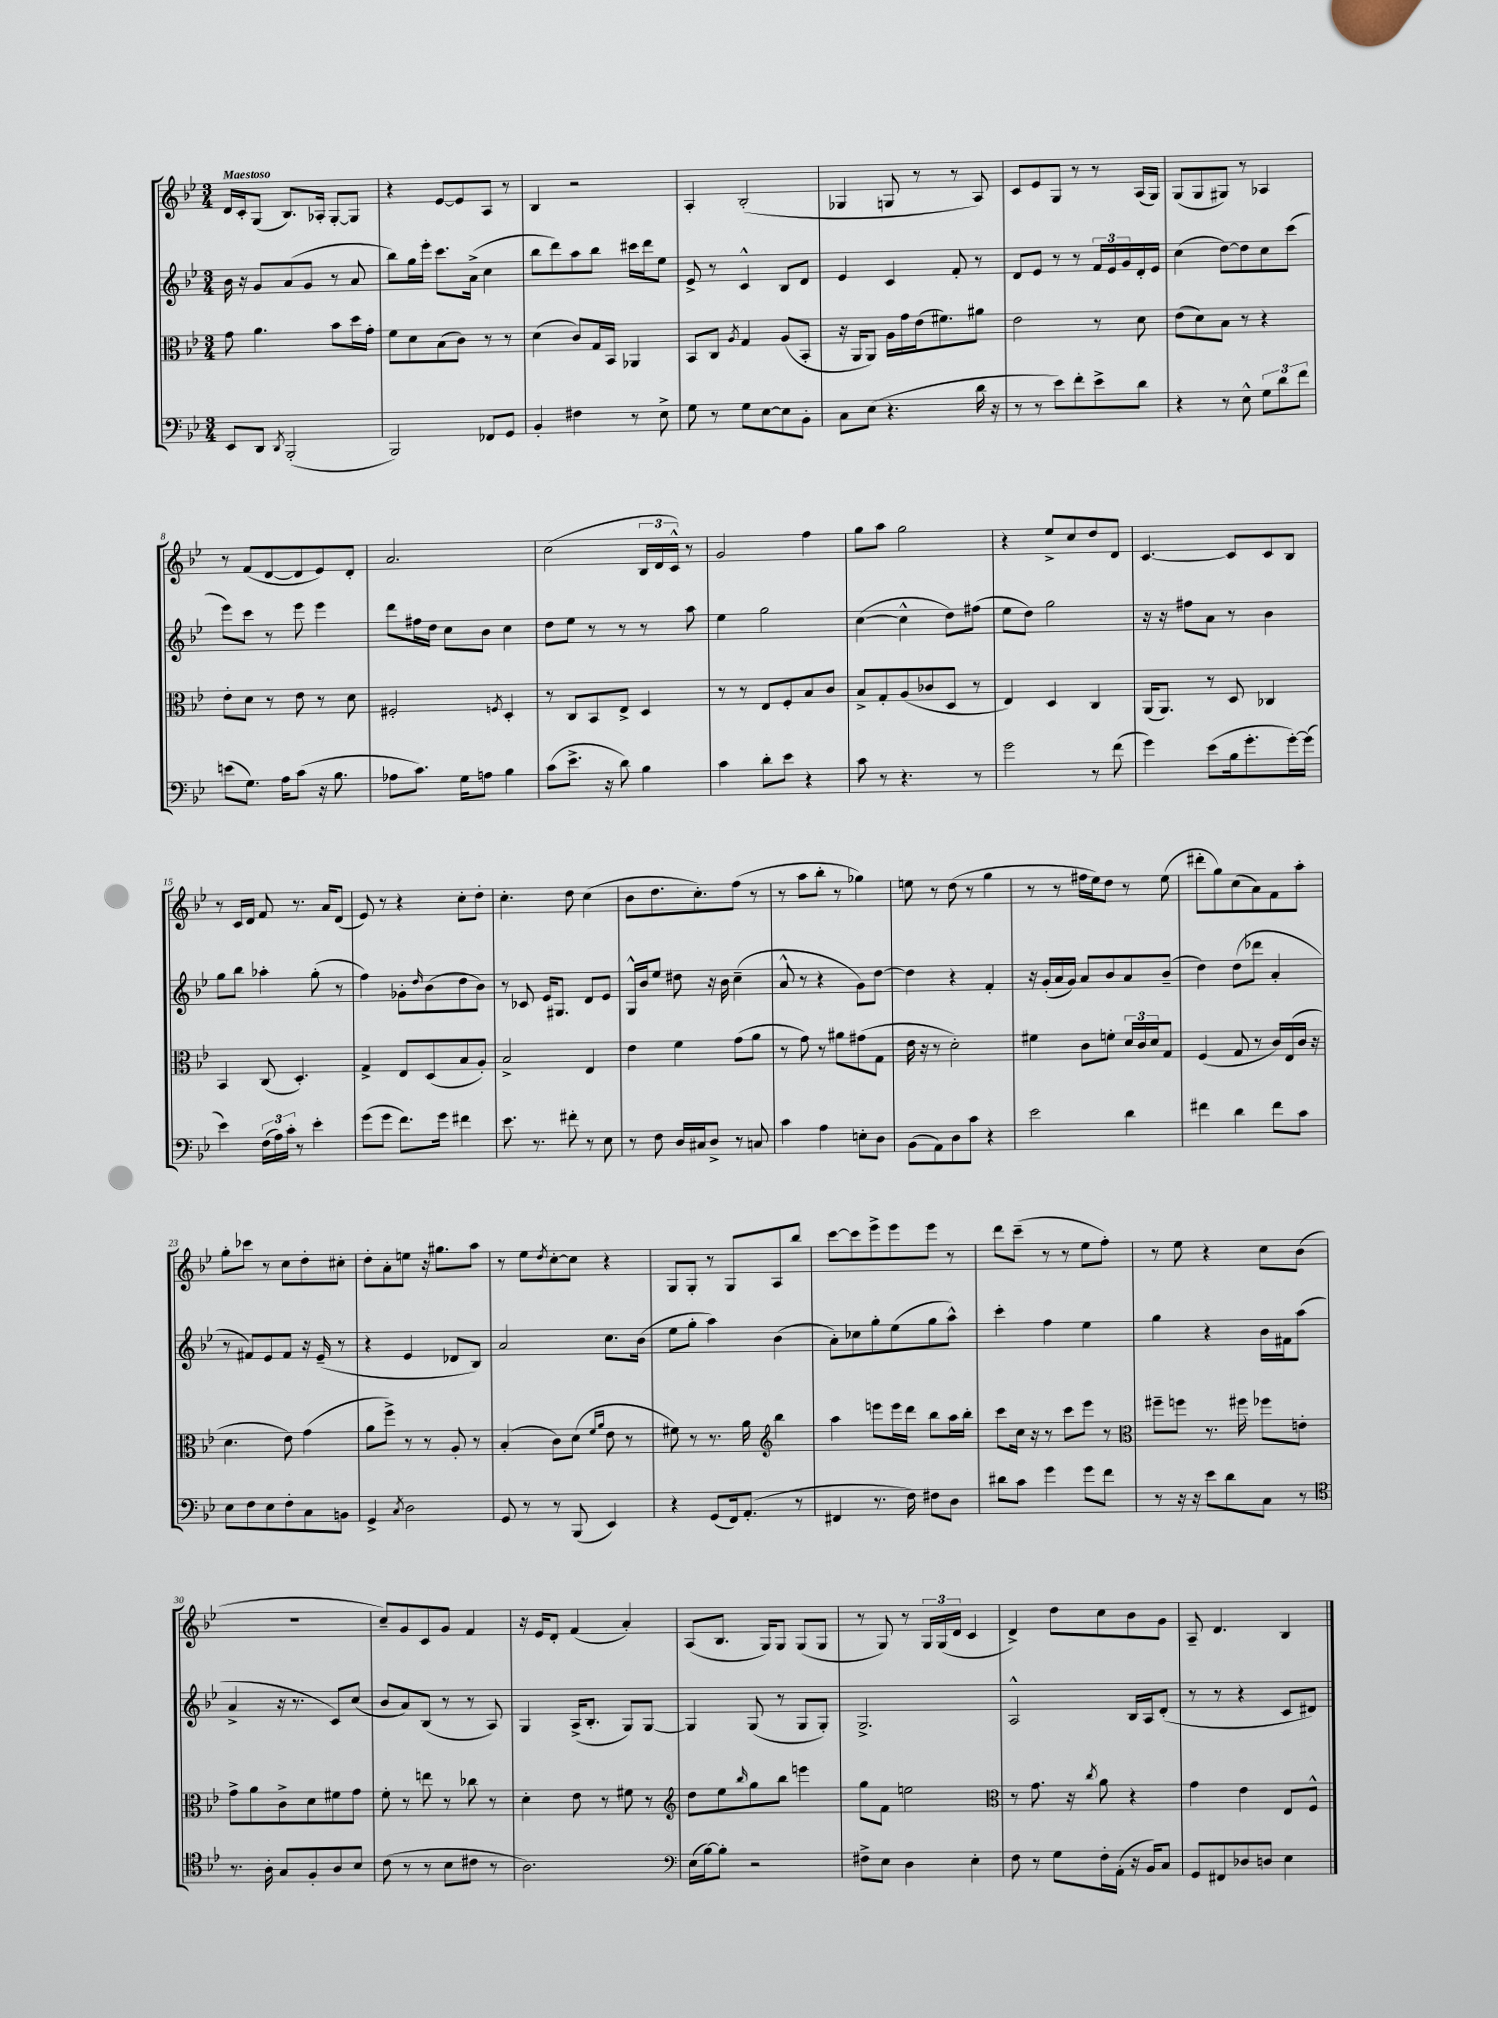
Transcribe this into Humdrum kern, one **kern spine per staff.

**kern	**kern	**kern	**kern
*staff4	*staff3	*staff2	*staff1
*clefF4	*clefC3	*clefG2	*clefG2
*k[b-e-]	*k[b-e-]	*k[b-e-]	*k[b-e-]
*M3/4	*M3/4	*M3/4	*M3/4
8EE-	8g	16b-	16d
.	.	16r	16c'
8DD	4.a	8g	(8G
8qDD	.	.	.
(2BBB-'	.	(8a	8.B-)
.	.	8g	.
.	.	.	16A-'
.	8b-	8r	[8G'
.	16dd	8a	8G]
.	16g'	.	.
=	=	=	=
2BBB-)	8f	8bb-)	4r
.	8d	16gg	.
.	.	16eee-'	.
.	(8B-	8.ccc	[8e-
.	8c)	.	8e-]
.	.	(16a^	.
8FF-	8r	4cc	8A
8GG	8r	.	8r
=	=	=	=
4BB-'	(4d	8bb-	4B-
.	.	8ddd)	.
4F#	8c)	8aa	2r
.	16G	8bb-	.
.	16BB-	.	.
8r	4AA-	16ccc#	.
.	.	16ddd	.
8E-^	.	8ee-	.
=	=	=	=
8G	8BB-	8e-^	4A'
8r	8C	8r	.
.	8qA	.	.
8G	4G	4c^^	(2B-'
[8E-	.	.	.
8E-]	(8A	8B-	.
8BB-'	8BB-'	8d	.
=	=	=	=
8C	16r	4e-	4G-
.	16AA	.	.
(8E-	8AA)	.	.
4.r	16A	4c	8G
.	16g	.	.
.	(16e-	.	8r
.	8.f#)	.	.
.	.	8f'	8r
16d	8a#	8r	8A)
16r	.	.	.
=	=	=	=
8r	2e-	8d	8c
8r	.	8e-	8e-
8e-)	.	8r	8G
8f'	.	8r	8r
8e-^	8r	24f	8r
.	.	24e-	.
.	.	24g	.
8d	8d	16d'	(16A
.	.	16e-	16G)
=	=	=	=
4r	(8e-	(4cc	(8G
.	8d)	.	8G
8r	8B-	[8dd)	8G#)
8E-^^	8r	8dd]	8r
12G	4r	8cc	4A-
12d	.	.	.
.	.	(8ccc	.
12f	.	.	.
=	=	=	=
(8e	8e-'	8eee-)	8r
8.G)	8d	8ccc	(8f
.	8r	8r	[8d
16A	.	.	.
(8c	8e-	8eee-	8d]
16r	8r	4eee-	8e-)
8.B-	.	.	.
.	8d	.	8d'
=	=	=	=
8A-	2F#'	8ddd	2.a
8.c)	.	16ff#	.
.	.	16dd	.
.	.	8cc	.
16G	.	.	.
8A	.	8b-	.
.	8qF	.	.
4B-	4D'	4cc	.
=	=	=	=
(8c	8r	8dd	(2cc
8.e-^	8C	8ee-	.
.	8BB-	8r	.
16r	.	.	.
8d)	8E-^	8r	.
4B-	4D	8r	24B-
.	.	.	24d
.	.	.	24c^^)
.	.	8aa	8r
=	=	=	=
4c	8r	4ee-	2g
.	8r	.	.
8d'	8E-	2gg	.
8e-	8F'	.	.
4r	8B-	.	4ff
.	8c	.	.
=	=	=	=
8c	8B-^	([4cc	8gg
8r	8G'	.	8aa
4.r	(8A	4cc^^]	2gg
.	8c-	.	.
.	8D	8dd)	.
8r	8r	(8ff#	.
=	=	=	=
2g	4E-)	8ee-	4r
.	.	8dd)	.
.	4D	2gg	8ee-^
.	.	.	8cc
8r	4C	.	8dd
(8f	.	.	8d
=	=	=	=
4g)	(16AA	16r	[4.c
.	8.AA)	16r	.
.	.	8ff#	.
(8e-	8r	8a	.
16B-	8D	8r	8c]
8.g'	.	.	.
.	4C-	4b-	8c
[16g')	.	.	8B-
(16g]	.	.	.
=	=	=	=
4e-)	4BB-	8gg	8r
.	.	8bb-	16c
.	.	.	16d
(24F	(8C	4aa-'	8f
24A)	.	.	.
24c'	.	.	.
8r	4.D')	.	8.r
4e-'	.	(8gg'	.
.	.	.	16a
.	.	8r	(8d
=	=	=	=
(8g	4G^	4ff)	8e-)
8g	.	.	8r
8.f)	8E-	8g-'	4r
.	.	16qqdd	.
.	(8D	(8b-	.
16g	.	.	.
4f#	8B-	8dd	8cc'
.	8A')	8b-)	8dd'
=	=	=	=
8.e-	2B-^	8r	4.cc'
.	.	8c-	.
8.r	.	.	.
.	.	16e-	.
.	.	8.G#	.
8f#'	.	.	8dd
8r	4E-	8d	(4cc
8E-	.	8e-	.
=	=	=	=
8r	4e-	16G^^	8b-
.	.	16b-	.
8F	.	8ee-	8.dd
16D	4f	8dd#	.
16C#	.	.	8.cc')
8D^	.	16r	.
.	.	16b-	.
8r	(8g	(4cc~	(8ff
8C	8a	.	8r
=	=	=	=
4c	8r	8a^^	8r
.	8g)	8r	8aa
4A	8r	4r	8bb-'
.	8a#	.	8r
8E'	(8g#	8g)	4gg-)
8D	8G	[8dd	.
=	=	=	=
(8BB-	16e-	4dd]	8ee
.	16r	.	.
8AA)	8r	.	8r
8D	2d')	4r	(8dd
8c	.	.	8r
4r	.	4f'	4gg
=	=	=	=
2e-	4f#	16r	8r
.	.	(16g'	.
.	.	16a	8r
.	.	16g)	.
.	8c	8a	16ff#
.	.	.	16ee-)
.	8f'	8b-	8dd
4d	24d	8a	8r
.	24c	.	.
.	24d	.	.
.	8G	(8b-~	(8ee-
=	=	=	=
4f#	(4F	4dd)	8ddd#'
.	.	.	8gg)
4d	8G	(8dd	(8cc
.	8r	8ddd-	8a)
8f#	16c)	4a'	8f
.	(16E-	.	.
8c	16c	.	8aa'
.	16r	.	.
=	=	=	=
8E-	4.d	8r	8gg'
8F	.	8f#)	8ccc-
8E-	.	8e-	8r
8F'	8e-)	8f#	8cc
8C	(4g	16r	8dd'
.	.	(16e-~	.
8BB	.	8r	8cc#'
=	=	=	=
4GG^	8a	4r	8dd'
.	8ff^)	.	8a'
8qC	.	.	.
2D	8r	4e-	8ee
.	8r	.	16r
.	.	.	8.gg#
.	8A'	8d-	.
.	8r	8B-)	8aa
=	=	=	=
8GG	(4B-'	2a	8r
8r	.	.	8ee-
.	.	.	8qdd
8r	8c)	.	[8cc'
(8BBB-	(8d	.	8cc]
.	16qqf	.	.
.	16qqa	.	.
4EE-)	8e-	8.cc	4r
.	8r	.	.
.	.	(16b-	.
=	=	=	=
4r	8f#)	8ee-	8G
.	8r	8gg'	8G'
(8GG	8.r	4aa)	8r
16FF)	.	.	8G
(8.AA'	16a	.	.
*	*clefG2	*	*
.	4bb-	(4b-	8A
8r	.	.	8bb-
=	=	=	=
4FF#	4aa	8a')	[8ccc
.	.	8cc-	8ccc]
8.r	8eee	8gg'	8eee-^
.	16eee	(8ee-	8eee-
16F)	16ddd	.	.
8F#	8bb-	8gg	8eee-
8D	16aa	8aa^^)	8r
.	16bb-'	.	.
=	=	=	=
8d#	8ccc	4ccc'	8ddd
8c	16cc	.	(8ccc~
.	16r	.	.
4g	8r	4ff	8r
.	8ccc	.	8r
8g	8eee-	4ee-	8ee-
8f	8r	.	8ff')
=	=	=	=
*	*clefC3	*	*
8r	8ff#~	4gg	8r
16r	8ff	.	8ee-
16r	.	.	.
8e-	8.r	4r	4r
8d	.	.	.
.	16ff#	.	.
8C	8ff-	16b-	8cc
.	.	16f#	.
8r	8e'	(8aa	(8b-
=	=	=	=
*clefC4	*	*	*
8.r	8g^	4a^	2.r
.	8a	.	.
16A'	.	.	.
8G	8c^	16r	.
.	.	8.r	.
8F'	8d	.	.
8A	8f#	8c)	.
8B-	8g	(8cc	.
=	=	=	=
(8c	8f'	8b-	8cc~)
8r	8r	8a)	8g
8r	8ee	(8B-	8c
8B-	8r	8r	8g
8c#	8cc-	8r	4f
8r	8r	8A)	.
=	=	=	=
2.A)	4d'	4G	16r
.	.	.	16e-
.	.	.	8d'
.	8e-	(16A^	(4f
.	.	8.B-'	.
.	8r	.	.
.	8f#	8G)	4a')
.	8r	[8G	.
=	=	=	=
*clefF4	*clefG2	*	*
(16E-	8dd	4G]	(8A
[16B-)	.	.	.
8B-']	8ee-	.	8.B-
.	16qqbb-	.	.
2r	8gg	(8G	.
.	.	.	16G)
.	8bb-	8r	8G
.	4eee	8G	(8G
.	.	8G')	8G
=	=	=	=
8F#^	8gg	2.G^	8r
8E-	8f	.	8G)
4D	2ee	.	8r
.	.	.	24G
.	.	.	(24G
.	.	.	24d
4E-'	.	.	4c
=	=	=	=
*	*clefC3	*	*
8F	8r	2A^^	4d^)
8r	8.g	.	.
8G	.	.	8dd
.	16r	.	.
.	8qcc	.	.
16F'	8a	.	8cc
(16AA'	.	.	.
16r	4r	16B-	8b-
16BB-)	.	16A	.
8C	.	(8d'	8g
=	=	=	=
8GG	4g	8r	8A~
8FF#	.	8r	4.d
8D-	4e-	4r	.
8D	.	.	.
4E-	8E-	8c	4B-
.	8F^^	8d#)	.
==	==	==	==
*-	*-	*-	*-
